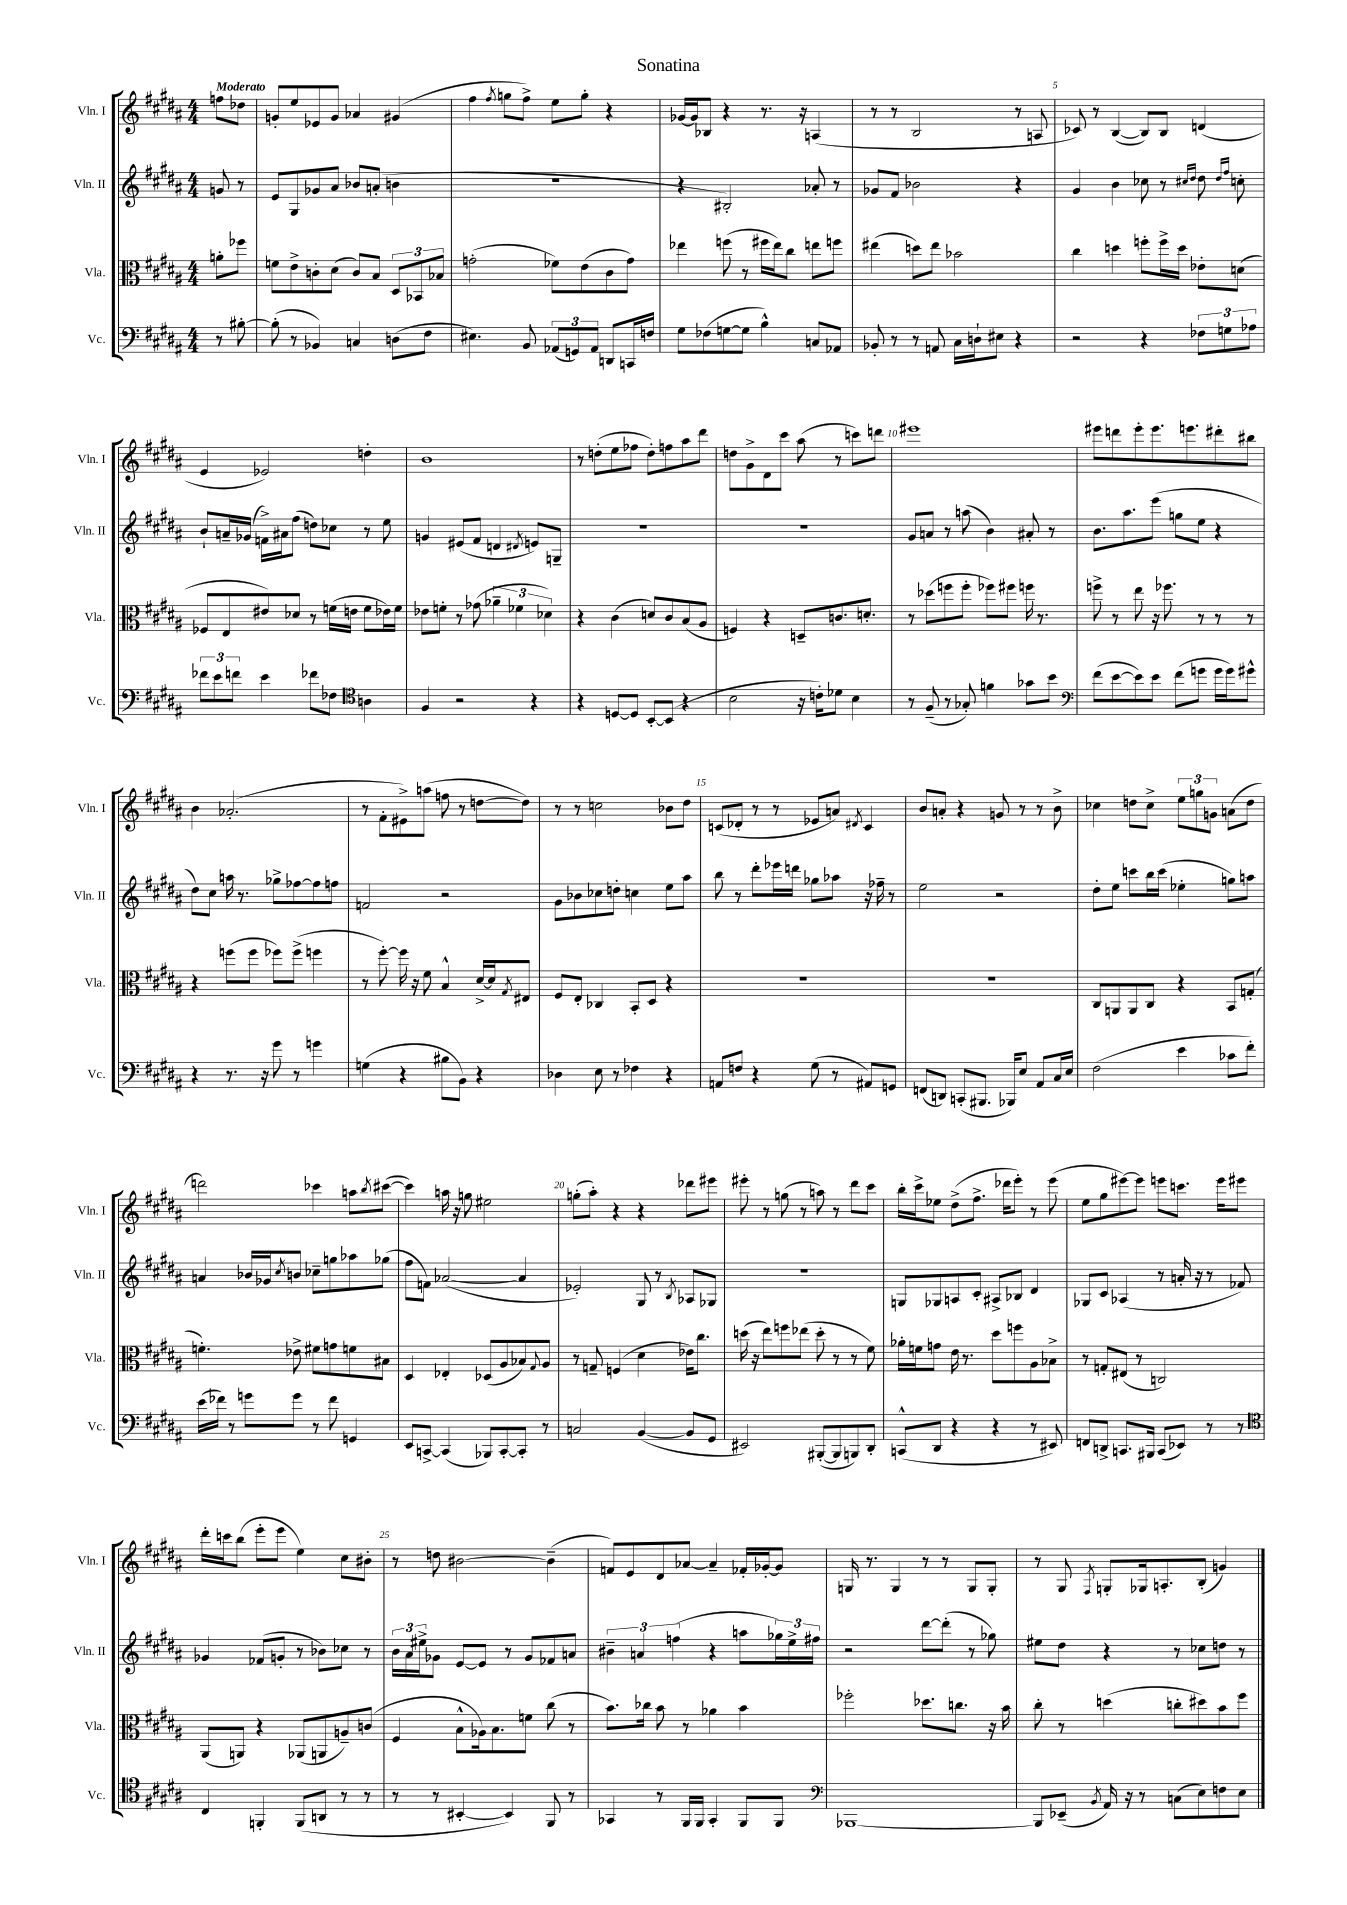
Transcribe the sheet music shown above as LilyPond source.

\header { title = "Sonatina" }
<<
\new StaffGroup <<
\new Staff = "s0" \with { instrumentName = "Vln. I" shortInstrumentName = "Vln. I" } {
    \clef treble \key b \major \numericTimeSignature \time 4/4 \partial 4 \tempo "Moderato"
    f''8 des''8 |
    g'8-. e''8 ees'8 g'8 aes'4 gis'4( |
    fis''4 \acciaccatura { fis''8 } g''8 fis''8->) e''8 g''8-. r4 |
    ges'16~ ges'16 bes8 r4 r8. r16 a4( |
    r8 r8 b2 r8 a8 |
    ces'8) r8 b4~( b8) b8 d'4( |
    e'4 ees'2) d''4-. |
    b'1 |
    r8 d''8-.( e''8 fes''8 d''8-.) f''8 ais''8 dis'''8 |
    d''8 gis'8-> dis'8 cis'''8 ais''8( r8 c'''8) d'''8 |
    eis'''1 |
    eis'''8 d'''8 eis'''8-. eis'''8. e'''8. dis'''8-. bis''8 |
    b'4 aes'2.-.( |
    r8 fis'8-. eis'8->) a''8( f''8 r8 d''8~ d''8) |
    r8 r8 c''2 bes'8 dis''8 |
    c'8( des'8-. r8 r8 ees'8 a'8) \acciaccatura { dis'8 } c'4 |
    b'8 a'8-. r4 g'8 r8 r8 b'8-> |
    ces''4 d''8 ces''8-> \tuplet 3/2 { e''8 g''8 g'8 } a'8( d''8 |
    d'''2) ces'''4 a''8 \acciaccatura { b''8 } cis'''8~( |
    cis'''4) a''16 r16 g''8 eis''2 |
    g''8-.( ais''8-.) r4 r4 des'''8 eis'''8 |
    eis'''8-. r8 g''8( r8 a''8) r8 dis'''8 cis'''8 |
    b''16-. cis'''16-> ees''8 dis''8->( fis''8.-> des'''16 e'''8-.) r8 e'''8( |
    e''8 gis''8 eis'''8~) eis'''8 e'''8 c'''8. e'''16 eis'''8 |
    dis'''16-. c'''16 b''8( e'''8-. e'''8 e''4) cis''8 bis'8-. |
    r8 d''8 bis'2~ bis'4--( |
    f'8) e'8 dis'8 aes'8~ aes'4-- fes'16-. ges'16~-. ges'8 |
    g16 r8. g4 r8 r8 g8 g8-. |
    r8 gis8 \acciaccatura { fis8 } g8-. ges16 a8.-. b8-.( g'4) \bar "|." |
}
\new Staff = "s1" \with { instrumentName = "Vln. II" shortInstrumentName = "Vln. II" } {
    \clef treble \key b \major \numericTimeSignature \time 4/4 \partial 4
    g'8 r8 |
    e'8 gis8 ges'8 ais'8 bes'8 a'8-.( b'4 |
    r1 |
    r4 bis2-.) aes'8-. r8 |
    ges'8 fis'8 bes'2 r4 |
    gis'4 b'4 ces''8 r8 \grace { cis''16 dis''16 } dis''8 \grace { dis''16 fis''16 } c''8-. |
    b'8-! a'16-- ges'16( f'16->) ais'16 fis''8( d''8) ces''8 r8 e''8 |
    g'4 eis'8( fis'8 d'4 \acciaccatura { dis'8 } e'8) g8-- |
    R1 |
    R1 |
    gis'8 a'8 r8 a''8( b'4) ais'8-. r8 |
    b'8. ais''8. e'''8( g''8 e''8 r4 |
    dis''8) cis''8 a''16 r8. ges''8-> fes''8~ fes''8 f''8 |
    f'2 r2 |
    gis'8 bes'8 ces''8 d''8-. c''4 e''8 ais''8 |
    b''8 r8 dis'''8-. ees'''16 d'''16 ges''8 aes''8 r16 fes''16-- r8 |
    e''2 r2 |
    dis''8-. e''8 c'''8 b''16 c'''16( ees''4-. g''8) a''8 |
    a'4 bes'16 ges'16 \acciaccatura { cis''8 } b'8 ces''8-- g''8 aes''8 ges''8( |
    fis''8 f'8) aes'2~( aes'4 |
    ees'2-.) gis8 r8 \acciaccatura { b8 } aes8 ges8 |
    R1 |
    g8 ges8 a8 cis'8-. ais8-> bes8 dis'4 |
    ges8 cis'8 aes4( r8 a'16-. r16 r8 fes'8) |
    ges'4 fes'8( g'8-. r8 bes'8) ces''8 r8 |
    \tuplet 3/2 { b'16 ais'16 eis''16-> } ges'8 e'8~ e'8 r8 ges'8 fes'8 a'8 |
    \tuplet 3/2 { bis'4-- a'4 f''4( } r4 a''8 \tuplet 3/2 { ges''16) e''16-> fis''16 } |
    r2 dis'''8~ dis'''8-.( r8 ges''8) |
    eis''8 dis''8 r4 r8 ces''8 d''8 r8 \bar "|." |
}
\new Staff = "s2" \with { instrumentName = "Vla." shortInstrumentName = "Vla." } {
    \clef alto \key b \major \numericTimeSignature \time 4/4 \partial 4
    a'8-. fes''8 |
    f'8 e'8-> c'8-. dis'8( c'8) b8 \tuplet 3/2 { dis8 bes,8 bes8 } |
    g'2-.( fes'8) e'8( cis'8 g'8) |
    ees''4 f''8( r8 fis''16 ees''16) cis''8 e''8 f''8 |
    eis''4( d''8) eis''8 bes'2 |
    cis''4 d''4 f''8-. f''16-> d''16 ees'8-. d'8( |
    fes8 e8 eis'8) des'8 r8 f'16( e'16 f'8 ees'16) f'16 |
    ees'8 f'8-. r8 ges'8( \tuplet 3/2 { aes'4-- fes'4 des'4) } |
    r4 cis'4( d'8) cis'8 b8( ais8 |
    f4) r4 d8-- c'8. d'8.-. |
    r8 des''8( f''8 f''8-. fes''8) fis''8 f''16 r8. |
    f''8-> r8 e''8 r16 fes''8. r8 r8 r8 |
    r4 f''8( f''8 fes''8) fes''8->( f''4 |
    r8 fis''8~-.) fis''16 r16 fis'8 b4-^ dis'16~-> dis'16 \acciaccatura { gis8 } eis8 |
    fis8 e8-. ces4 b,8-. dis8 r4 |
    R1 |
    R1 |
    cis8 a,8 a,8 cis8 r4 b,8 g8-.( |
    f'4.-.) ees'8-> fis'8 g'8 f'8 bis8 |
    dis4 ees4-. des8( ais8 bes8) \appoggiatura { gis8 } ais8 |
    r8 g8-- f4( dis'4 ees'16) cis''8. |
    d''16( r16 e''8) f''8 ees''8( d''8-. r8 r8 fis'8) |
    aes'16-. f'16 g'8 e'16 r8. dis''8 f''8 ais8 bes8-> |
    r8 g8-. eis8( r8 c2) |
    ais,8( a,8) r4 aes,8( a,8 a8--) c'8( |
    fis4 b8-^ aes16) b8. f'8 cis''8( r8 |
    b'8.) ces''16 b'8 r8 aes'4 b'4 |
    fes''2-. des''8. c''8. r16 b'16 |
    cis''8-. r8 d''4( c''8-. dis''8) b'8 fis''8 \bar "|." |
}
\new Staff = "s3" \with { instrumentName = "Vc." shortInstrumentName = "Vc." } {
    \clef bass \key b \major \numericTimeSignature \time 4/4 \partial 4
    r8 bis8~-. |
    bis8-.( r8 bes,4) c4 d8( fis8 |
    eis4.) b,8 \tuplet 3/2 { aes,8( g,8) aes,8 } d,8 c,16 f16 |
    gis8 fes8( g8~ g8 b4-^) c8 aes,8 |
    bes,8-. r8 r8 a,8 cis16 d16-! eis8 r4 |
    r2 r4 \tuplet 3/2 { fes8 g8 aes8 } |
    \tuplet 3/2 { fes'8 e'8 f'8 } e'4 fes'8 fes8 \clef tenor a4 |
    fis4 r2 r4 |
    r4 d8~ d8 b,8~-. b,8( r4 |
    b2 r16 c'16-.) des'8 b4 |
    r8 fis8--( r8 ges8-.) f'4 ges'8 b'8 |
    \clef bass fis'8( e'8~ e'8) e'8 fis'8( g'8 g'16 g'16) gis'8-^ |
    r4 r8. r16 gis'8 r8 g'4 |
    g4( r4 bis8 b,8) r4 |
    des4 e8 r8 fes4 r4 |
    a,8 f8 r4 gis8( r8 ais,8) g,8 |
    f,8( d,8) c,8-.( bis,,8. bes,,16) e8 ais,8 cis16 e16 |
    fis2( e'4 ces'8 fis'8-.) |
    e'16( fes'16) r8 g'8 g'8 r8 fes'8 g,4 |
    e,8 c,8~-> c,4( bes,,8) c,8~-. c,8-. r8 |
    c2 b,4~( b,8 gis,8 |
    eis,2) bis,,8~-.( bis,,8 b,,8) dis,8-. |
    c,8-^( dis,8 r4 r4 r8 eis,8) |
    f,8 d,8-> c,8. bis,,16 c,8( ees,8) r8 r8 |
    \clef tenor cis4 f,4-. f,8( a,8 r8 r8 |
    r8 r8 bis,4~-. bis,4) fis,8 r8 |
    ges,4 r8 fis,16 fis,16 ges,4-. fis,8 fis,8 |
    \clef bass bes,,1~ |
    bes,,8 ees,8--( \acciaccatura { b,8 } ais,16) r16 r8 c8( e8) f8 e8 \bar "|." |
}
>>
>>
\layout { \context { \Score \override BarNumber.break-visibility = ##(#f #t #t) barNumberVisibility = #(every-nth-bar-number-visible 5) } }
